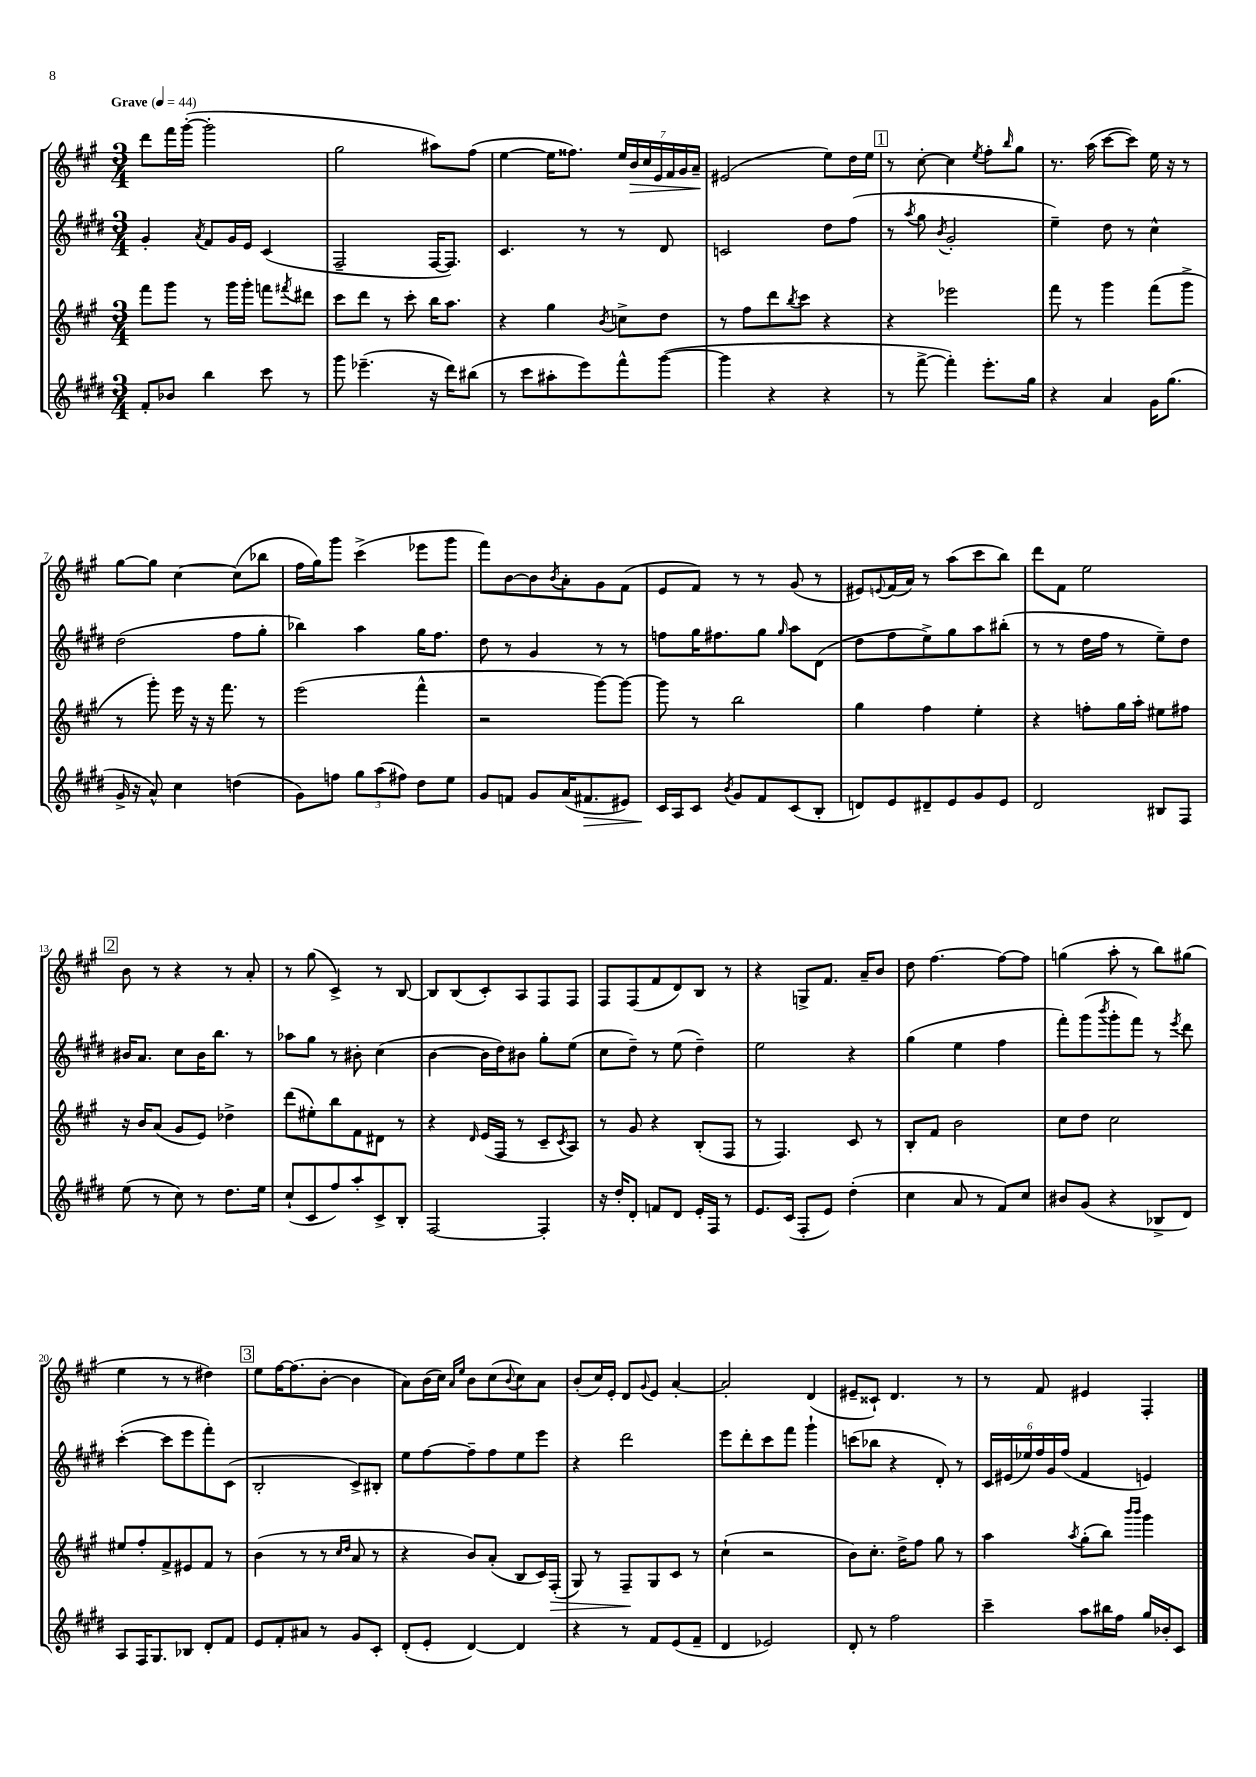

**kern	**kern	**kern	**kern
*staff4	*staff3	*staff2	*staff1
*clefG2	*clefG2	*clefG2	*clefG2
*k[f#c#g#d#]	*k[f#c#g#]	*k[f#c#g#d#]	*k[f#c#g#]
*M3/4	*M3/4	*M3/4	*M3/4
*MM44	*MM44	*MM44	*MM44
8f#'	8fff#	4g#'	8ddd
8b-	8ggg#	.	16fff#
.	.	.	([16ggg#'
.	.	8qa	.
4bb	8r	8f#	2ggg#']
.	16ggg#	16g#	.
.	16ggg#'	16e	.
8ccc#	8fff	(4c#	.
.	8qfff#	.	.
8r	8ddd#	.	.
=	=	=	=
8ggg#	8ccc#	2F#~	2gg#
(4.eee-~	8ddd	.	.
.	8r	.	.
.	8ccc#'	.	.
16r	16bb	[16F#	8aa#)
16ddd#)	8.aa	8.F#])	.
(8bb#	.	.	(8ff#
=	=	=	=
8r	4r	4.c#	[4ee
8ccc#	.	.	.
8aa#'	4gg#	.	16ee]
.	.	.	8.ff##)
8eee)	.	8r	.
.	8qb	.	.
8fff#^^	8cc^	8r	28ee
.	.	.	28b
.	.	.	28cc#
.	.	.	28e
([8ggg#	8dd	8d#	.
.	.	.	28f#
.	.	.	28g#
.	.	.	28a~
=	=	=	=
4ggg#]	8r	2c	(2e#
.	8ff#	.	.
4r	8ddd	.	.
.	8qbb	.	.
.	8ccc#	.	.
4r	4r	8dd#	8ee)
.	.	(8ff#	16dd
.	.	.	16ee
=	=	=	=
8r	4r	8r	8r
.	.	8qaa	.
[8fff#^	.	8gg#	[8cc#'
.	.	8qb	.
4fff#'])	2eee-	2g#'	4cc#]
.	.	.	8qee
8.eee'	.	.	8ff#'
.	.	.	16qqbb
.	.	.	8gg#
16gg#	.	.	.
=	=	=	=
4r	8fff#	4ee~)	8.r
.	8r	.	.
.	.	.	(16aa
4a	4ggg#	8dd#	[8ccc#
.	.	8r	8ccc#])
16g#	(8fff#	4cc#^^	16ee
(8.gg#	.	.	16r
.	8ggg#^	.	8r
=	=	=	=
16g#^	8r	(2dd#	[8gg#
16r	.	.	.
8a^^)	8ggg#')	.	8gg#]
4cc#	16eee	.	[4cc#
.	16r	.	.
.	16r	.	.
.	8.fff#	.	.
(4dd	.	8ff#	(8cc#]
.	8r	8gg#'	8bb-
=	=	=	=
8g#)	(2eee	4bb-)	16ff#
.	.	.	16gg#)
8ff	.	.	8ggg#
12gg#	.	4aa	(4ccc#^
(12aa	.	.	.
12ff#)	.	.	.
8dd#	4fff#^^	16gg#	8eee-
.	.	8.ff#	.
8ee	.	.	8ggg#
=	=	=	=
8g#	2r	8dd#	8fff#)
8f	.	8r	[8b
8g#	.	4g#	8b]
.	.	.	8qb
(16a	.	.	8a'
8.f#	.	.	.
.	[8ggg#)	8r	8g#
8e#)	8ggg#_	8r	(8f#
=	=	=	=
16c#	8ggg#]	8ff	8e
16A	.	.	.
8c#	8r	16gg#	8f#)
.	.	8.ff#	.
8qb	.	.	.
8g#	2bb	.	8r
8f#	.	8gg#	8r
.	.	16qqgg#	.
(8c#	.	8aa	(8g#
8B'	.	(8d#	8r
=	=	=	=
8d)	4gg#	8dd#	8e#)
.	.	.	8qqe
8e	.	8ff#	(16f#
.	.	.	16a)
8d#~	4ff#	8ee^)	8r
8e	.	8gg#	(8aa
8g#	4ee'	8aa	8ccc#
8e	.	(8bb#'	8bb)
=	=	=	=
2d#	4r	8r	8ddd
.	.	8r	8f#
.	8ff'	16dd#	2ee
.	.	16ff#	.
.	16gg#	8r	.
.	16aa'	.	.
8B#	8ee#	8ee~)	.
8F#	8ff#	8dd#	.
=	=	=	=
(8ee	16r	16b#	8b
.	16b	8.a	.
8r	(8a	.	8r
8cc#)	8g#	8cc#	4r
8r	8e)	16b#	.
.	.	8.bb	.
8.dd#	4dd-^	.	8r
.	.	8r	8a'
16ee	.	.	.
=	=	=	=
(8cc#`	(8ddd	8aa-	8r
8c#	8ee#')	8gg#	(8gg#
8ff#)	8bb	8r	4c#^)
8aa'	8f#	8b#'	.
8c#^	8d#	(4cc#	8r
8B'	8r	.	[8B
=	=	=	=
[2F#	4r	[4b	8B]
.	.	.	(8B
.	16qqd	.	.
.	(16e	16b]	8c#')
.	16F#	16dd#)	.
.	8r	8b#	8A
4F#']	8c#~	8gg#'	8F#
.	8qc#	.	.
.	8A)	(8ee	8F#
=	=	=	=
16r	8r	8cc#	8F#
16dd#'	.	.	.
8d#'	8g#	8dd#~)	(8F#
8f	4r	8r	8f#
8d#	.	(8ee	8d)
16e'	(8B'	4dd#~)	8B
16F#	.	.	.
8r	8F#	.	8r
=	=	=	=
8.e	8r	2ee	4r
.	4.F#)	.	.
(16c#	.	.	.
8F#'	.	.	8G^
8e)	.	.	8.f#
(4dd#'	8c#	4r	.
.	.	.	16a~
.	8r	.	8b
=	=	=	=
4cc#	8B'	(4gg#	8dd
.	8f#	.	[4.ff#
8a	2b	4ee	.
8r	.	.	.
8f#)	.	4ff#	8ff#_
8cc#	.	.	8ff#]
=	=	=	=
8b#	8cc#	8fff#')	(4gg
(8g#	8dd	(8ggg#	.
.	.	8qbbb	.
4r	2cc#	8ggg#'	8aa'
.	.	8fff#)	8r
8B-^	.	8r	8bb)
.	.	8qeee	.
8d#)	.	8ddd#	(8gg#
=	=	=	=
8A	8ee#	([4ccc#'	4ee
16F#	8ff#'	.	.
8.G#	.	.	.
.	8f#^	8ccc#]	8r
8B-	8e#	8eee	8r
8d#'	8f#	8fff#')	4dd#)
8f#	8r	(8c#	.
=	=	=	=
8e	(4b	2B'	8ee
8f#'	.	.	[16ff#
.	.	.	(8.ff#]
8a#	8r	.	.
8r	8r	.	[8b'
.	16qqcc#	.	.
.	16qqdd	.	.
8g#	8a	8c#^)	4b]
8c#'	8r	8B#'	.
=	=	=	=
(8d#'	4r	8ee	8a)
8e'	.	[8ff#	(16b
.	.	.	16cc#)
.	.	.	16qqa
.	.	.	16qqee
[4d#)	8b)	8ff#~]	8b
.	(8a'	8ff#	(8cc#
.	.	.	8qqb
4d#]	8B	8ee	8cc#)
.	16c#)	8eee	8a
.	(16F#'	.	.
=	=	=	=
4r	8G#)	4r	(8b'
.	8r	.	16cc#)
.	.	.	16e'
8r	8F#~	2ddd#	8d
.	.	.	8qqg#
8f#	8G#	.	8e
(8e	8c#	.	[4a'
8f#~	8r	.	.
=	=	=	=
4d#	(4cc#`	8eee	2a']
.	.	8ddd#'	.
2e-)	2r	8ccc#	.
.	.	8fff#	.
.	.	4ggg#`	(4d
=	=	=	=
8d#'	8b)	(8ccc	8e#~
8r	8.cc#'	8bb-	8c##`)
2ff#	.	4r	4.d
.	16dd^	.	.
.	8ff#	.	.
.	8gg#	8d#')	.
.	8r	8r	8r
=	=	=	=
4ccc#~	4aa	24c#	8r
.	.	(24e#	.
.	.	24ee-)	.
.	.	24ff#	8f#
.	.	24g#	.
.	.	(24ff#	.
.	8qaa	.	.
8aa	(8gg#'	4f#	4e#
16bb#	8bb)	.	.
16ff#	.	.	.
.	16qqbbb	.	.
.	16qqbbb	.	.
16gg#	4ggg#	4e)	4F#'
16b-'	.	.	.
8c#	.	.	.
==	==	==	==
*-	*-	*-	*-
